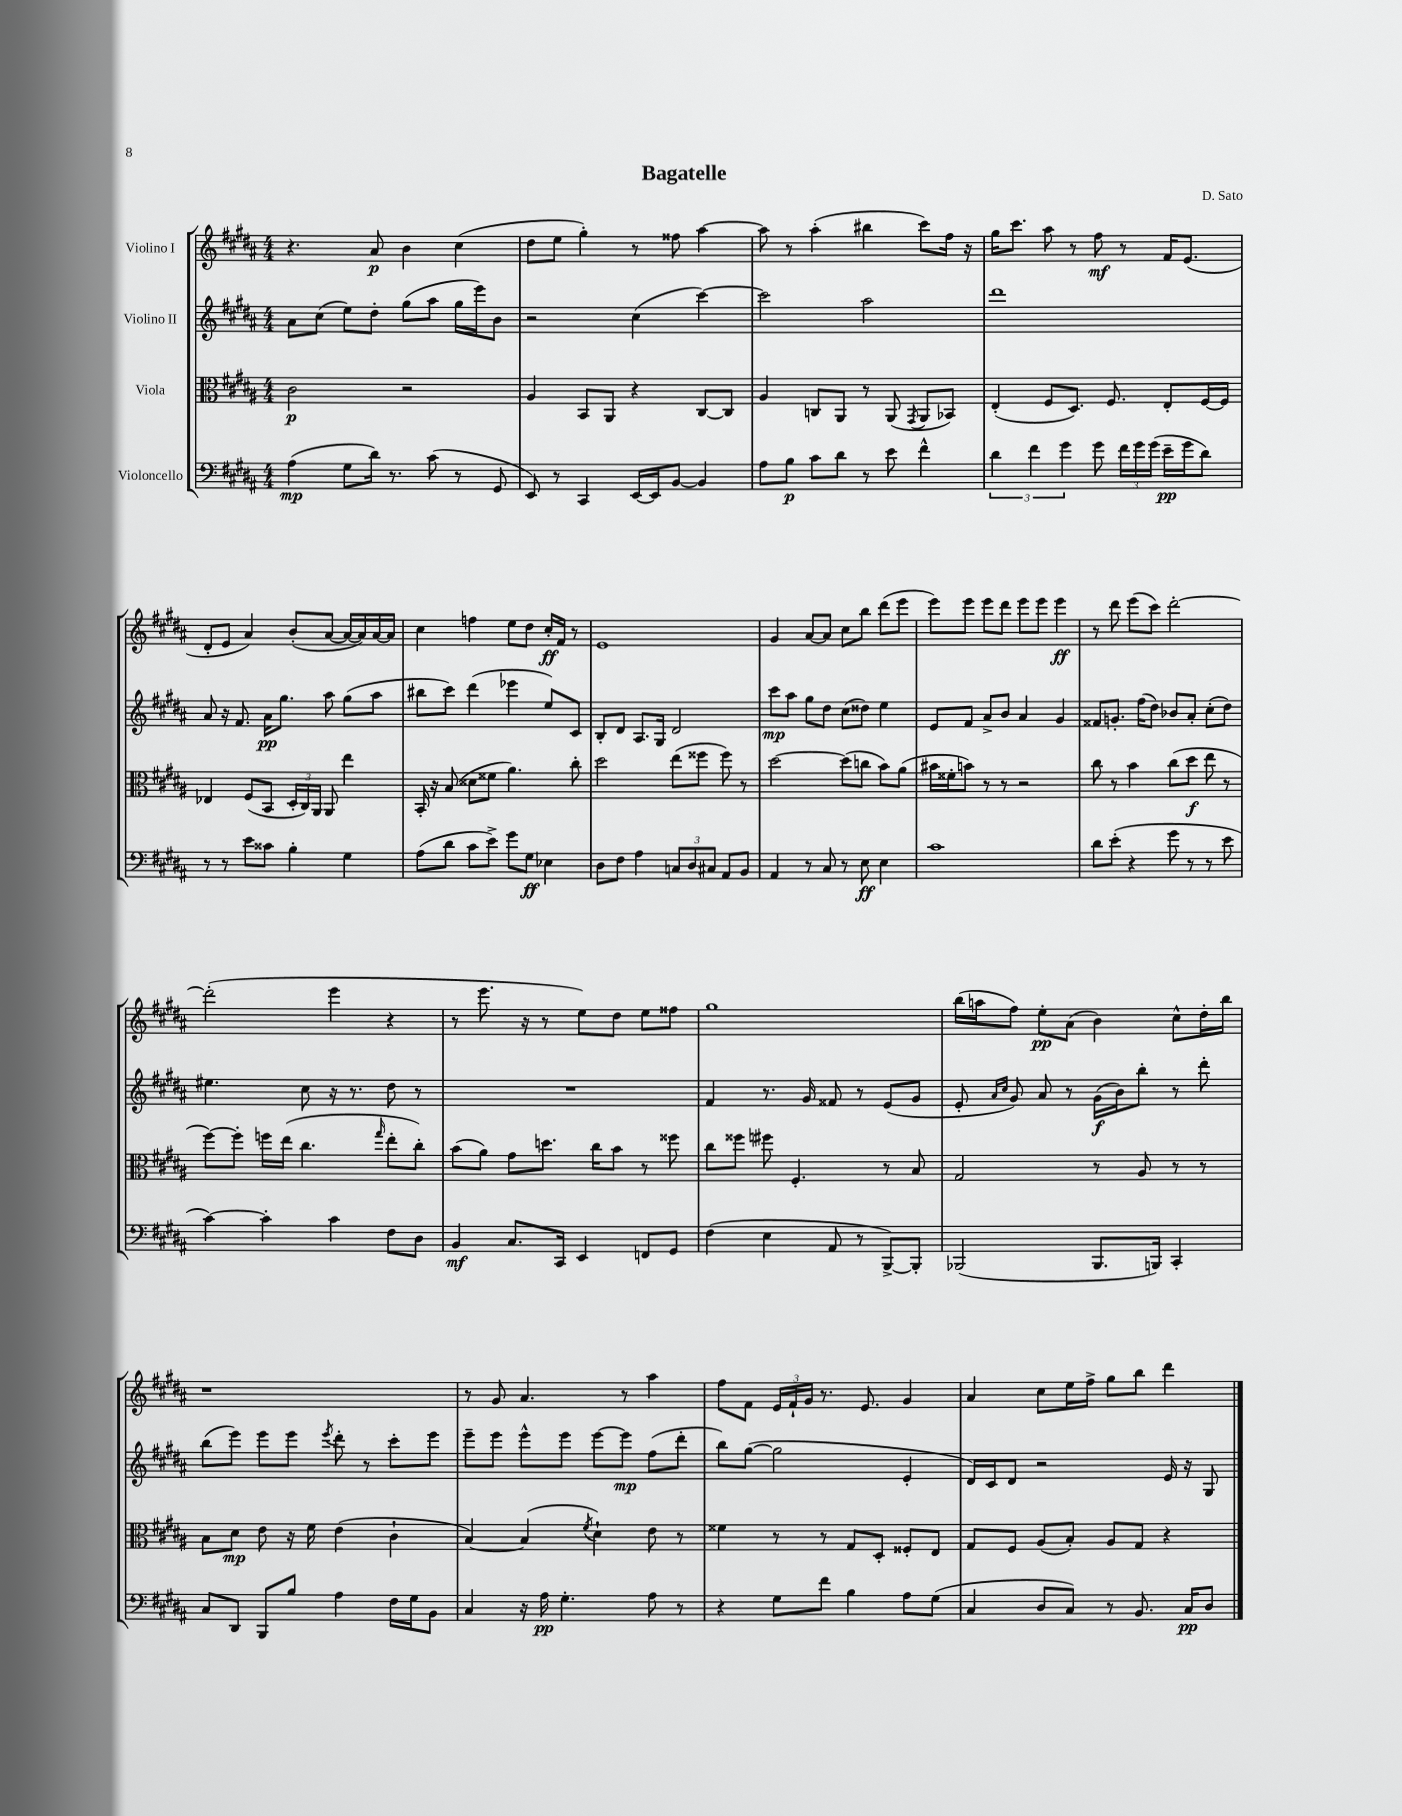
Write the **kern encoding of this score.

**kern	**dynam	**kern	**dynam	**kern	**dynam	**kern	**dynam
*part4	*part4	*part3	*part3	*part2	*part2	*part1	*part1
*staff4	*staff4	*staff3	*staff3	*staff2	*staff2	*staff1	*staff1
*I"Violoncello	*	*I"Viola	*	*I"Violino II	*	*I"Violino I	*
*clefF4	*	*clefC3	*	*clefG2	*	*clefG2	*
*k[f#c#g#d#a#]	*	*k[f#c#g#d#a#]	*	*k[f#c#g#d#a#]	*	*k[f#c#g#d#a#]	*
*M4/4	*	*M4/4	*	*M4/4	*	*M4/4	*
=1	=1	=1	=1	=1	=1	=1	=1
(4A#\	mp	2c#\	p	8a#\L	.	4.r	.
.	.	.	.	(8cc#\J	.	.	.
8G#\L	.	.	.	8ee\L)	.	.	.
16d#\Jk)	.	.	.	8dd#'\J	.	8a#/	p
8.r	.	.	.	.	.	.	.
.	.	2r	.	(8gg#\L	.	4b\	.
(8c#\	.	.	.	8aa#\J	.	.	.
8r	.	.	.	16gg#\LL	.	(4cc#\	.
.	.	.	.	16eee\J)	.	.	.
8GG#/	.	.	.	8b\J	.	.	.
=2	=2	=2	=2	=2	=2	=2	=2
8EE/)	.	4A#/	.	2r	.	8dd#\L	.
8r	.	.	.	.	.	8ee\J	.
4CC#/	.	8BB/L	.	.	.	4gg#'\)	.
.	.	8AA#/J	.	.	.	.	.
[16EE/LL	.	4r	.	(4cc#\	.	8r	.
16EE/J]	.	.	.	.	.	.	.
[8BB/J	.	.	.	.	.	8ff##X\	.
4BB/]	.	[8C#/L	.	[4ccc#\)	.	[4aa#\	.
.	.	8C#/J]	.	.	.	.	.
=3	=3	=3	=3	=3	=3	=3	=3
8A#\L	.	4A#/	.	2ccc#\]	.	8aa#\]	.
8B\J	p	.	.	.	.	8r	.
8c#\L	.	8Cn/L	.	.	.	(4aa#'\	.
8d#\J	.	8AA#/J	.	.	.	.	.
8r	.	8r	.	2aa#\	.	4bb#X\	.
8e\	.	(8AA#/	.	.	.	.	.
.	.	8qGG#/	.	.	.	.	.
4f#^^\	.	8AA#/L	.	.	.	8ccc#\L)	.
.	.	8BB-X/J)	.	.	.	16ff#\Jk	.
.	.	.	.	.	.	16r	.
=4	=4	=4	=4	=4	=4	=4	=4
6d#\	.	(4E'/	.	1ddd#	.	16gg#\KL	.
.	.	.	.	.	.	8.ccc#\J	.
6f#\	.	.	.	.	.	.	.
.	.	8F#/L	.	.	.	8aa#\	.
6g#\	.	.	.	.	.	.	.
.	.	8.D#/J)	.	.	.	8r	.
8g#\	.	.	.	.	.	8ff#\	mf
.	.	8.F#/	.	.	.	.	.
24f#\LL	.	.	.	.	.	8r	.
24g#\	.	.	.	.	.	.	.
(24g#\JJ	.	.	.	.	.	.	.
16e~\LL	pp	8E'/L	.	.	.	16f#/KL	.
16g#\J	.	.	.	.	.	(8.e/J	.
8d#\J)	.	[16F#/L	.	.	.	.	.
.	.	16F#/JJ]	.	.	.	.	.
!!LO:LB:g=z
=5	=5	=5	=5	=5	=5	=5	=5
8r	.	4E-X/	.	8a#/	.	8d#'/L	.
8r	.	.	.	16r	.	8e/J	.
.	.	.	.	8.f#/	.	.	.
8e\L	.	(8F#/L	.	.	.	4a#/)	.
8c##X\J	.	8BB/J	.	16a#\KL	pp	.	.
.	.	.	.	8.gg#\J	.	.	.
4B'\	.	24D#'/LL	.	.	.	(8b'/L	.
.	.	24C#/)	.	.	.	.	.
.	.	24AA#/JJ	.	.	.	.	.
.	.	8AA#/	.	8aa#\	.	[8a#/J	.
4G#\	.	4ee\	.	(8gg#\L	.	16a#/LL_	.
.	.	.	.	.	.	16a#/])	.
.	.	.	.	8aa#\J	.	[16a#/	.
.	.	.	.	.	.	16a#/JJ]	.
=6	=6	=6	=6	=6	=6	=6	=6
(8A#\L	.	16BB'/	.	8bb#X\L	.	4cc#\	.
.	.	16r	.	.	.	.	.
8d#\J	.	(8B/	.	8ccc#\J)	.	.	.
8c#\L	.	8d##X\L	.	(4ddd#\	.	4ffn\	.
8e^\J)	.	8f##X\J	.	.	.	.	.
8g#\L	.	4.a#\)	.	4eee-X\	.	8ee\L	.
8G#\J	ff	.	.	.	.	8dd#\J	.
4E-X\	.	.	.	8ee/L)	.	16cc#'/LL	ff
.	.	.	.	.	.	16f#/JJ	.
.	.	8cc#'\	.	8c#/J	.	8r	.
=7	=7	=7	=7	=7	=7	=7	=7
8D#\L	.	2dd#\	.	8B'/L	.	1e	.
8F#\J	.	.	.	8d#/J	.	.	.
4A#\	.	.	.	8.A#/L	.	.	.
.	.	.	.	16G#/Jk	.	.	.
12Cn/L	.	(8ee\L	.	2d#/	.	.	.
12D#/	.	.	.	.	.	.	.
.	.	8ff##X\J	.	.	.	.	.
12C#X/J	.	.	.	.	.	.	.
8AA#/L	.	8ff##\)	.	.	.	.	.
8BB/J	.	8r	.	.	.	.	.
=8	=8	=8	=8	=8	=8	=8	=8
4AA#/	.	[2dd#\	.	8ccc#\L	mp	4g#/	.
.	.	.	.	8aa#\J	.	.	.
8r	.	.	.	8gg#\L	.	[8a#/L	.
8C#/	.	.	.	8dd#\J	.	8a#/J]	.
8r	.	(8dd#\L]	.	(8cc#\L	.	8cc#\L	.
8E\	ff	8ccn\J	.	8dd##X\J)	.	8bb\J	.
4E\	.	8b\L)	.	4ee\	.	(8ddd#\L	.
.	.	(8a#\J	.	.	.	8eee\J	.
=9	=9	=9	=9	=9	=9	=9	=9
1c#	.	16b#X\LL	.	8e/L	.	8eee\L)	.
.	.	16f##X'\J	.	.	.	.	.
.	.	8bn\J)	.	8f#/J	.	8eee\J	.
.	.	8r	.	8a#^/L	.	8eee\L	.
.	.	8r	.	8b/J	.	8ddd#\J	.
.	.	2r	.	4a#/	.	8eee\L	.
.	.	.	.	.	.	8eee\J	.
.	.	.	.	4g#/	.	4eee\	ff
=10	=10	=10	=10	=10	=10	=10	=10
8d#\L	.	8cc#\	.	8f##X/L	.	8r	.
(8e'\J	.	8r	.	8.gn'/J	.	8ddd#\	.
4r	.	4b\	.	.	.	(8eee\L	.
.	.	.	.	(16ff#\KL	.	.	.
.	.	.	.	8dd#\J)	.	8ccc#\J)	.
8g#\	.	(8cc#\L	.	8b-X/L	.	[2ddd#'\	.
8r	.	8dd#\J	f	8a#'/J	.	.	.
8r	.	8ee\	.	(8cc#'\L	.	.	.
8e\	.	8r	.	8dd#\J)	.	.	.
!!LO:LB:g=z
=11	=11	=11	=11	=11	=11	=11	=11
[4c#\)	.	[8ff#\L)	.	4.ee#X\	.	(2ddd#'\]	.
.	.	8ff#'\J]	.	.	.	.	.
4c#'\]	.	16ffn\LL	.	.	.	.	.
.	.	(16ee\JJ	.	.	.	.	.
.	.	4.cc#\	.	8cc#\	.	.	.
4c#\	.	.	.	16r	.	4eee\	.
.	.	.	.	8.r	.	.	.
.	.	16qqgg#/	.	.	.	.	.
8F#\L	.	8ee'\L	.	8dd#\	.	4r	.
8D#\J	.	8cc#'\J)	.	8r	.	.	.
=12	=12	=12	=12	=12	=12	=12	=12
4BB/	mf	(8b\L	.	1r	.	8r	.
.	.	8a#\J)	.	.	.	8.eee\	.
8.C#/L	.	8g#\L	.	.	.	.	.
.	.	.	.	.	.	16r	.
.	.	8.ddn\J	.	.	.	8r	.
16CC#/Jk	.	.	.	.	.	.	.
4EE/	.	.	.	.	.	8ee\L)	.
.	.	16cc#\KL	.	.	.	.	.
.	.	8b\J	.	.	.	8dd#\J	.
8FFn/L	.	8r	.	.	.	8ee\L	.
8GG#/J	.	8ff##X\	.	.	.	8ff##X\J	.
=13	=13	=13	=13	=13	=13	=13	=13
(4F#\	.	8cc#\L	.	4f#/	.	1gg#	.
.	.	8ff##X\J	.	.	.	.	.
4E\	.	8ff#X\	.	8.r	.	.	.
.	.	4.F#'/	.	.	.	.	.
.	.	.	.	16g#/	.	.	.
8AA#/	.	.	.	8f##X/	.	.	.
8r	.	.	.	8r	.	.	.
[8BBB^/L)	.	8r	.	(8e/L	.	.	.
8BBB'/J]	.	8B/	.	8g#/J	.	.	.
=14	=14	=14	=14	=14	=14	=14	=14
(2BBB-X/	.	2G#/	.	8e'/	.	(16bb\LL	.
.	.	.	.	.	.	16aan\J	.
.	.	.	.	16qqa#/LL	.	.	.
.	.	.	.	16qqcc#/JJ	.	.	.
.	.	.	.	8g#/)	.	8ff#\J)	.
.	.	.	.	8a#/	.	8ee'\L	pp
.	.	.	.	8r	.	(8a#\J	.
8.BBB-/L	.	8r	.	(16g#\LL	f	4b\)	.
.	.	.	.	16b\J)	.	.	.
.	.	8A#/	.	8bb'\J	.	.	.
16BBBn/Jk)	.	.	.	.	.	.	.
4CC#'/	.	8r	.	8r	.	8cc#^^\L	.
.	.	8r	.	8ddd#'\	.	16dd#'\L	.
.	.	.	.	.	.	16bb\JJ	.
!!LO:LB:g=z
=15	=15	=15	=15	=15	=15	=15	=15
8C#/L	.	8B\L	.	(8bb\L	.	1r	.
8DD#/J	.	8d#\J	mp	8eee\J)	.	.	.
8BBB/L	.	8e\	.	8eee\L	.	.	.
8B/J	.	16r	.	8eee\J	.	.	.
.	.	16f#\	.	.	.	.	.
.	.	.	.	8qeee/	.	.	.
4A#\	.	(4e\	.	8ddd#'\	.	.	.
.	.	.	.	8r	.	.	.
16F#\LL	.	4c#`\	.	8ccc#'\L	.	.	.
16G#\J	.	.	.	.	.	.	.
8BB\J	.	.	.	8eee\J	.	.	.
=16	=16	=16	=16	=16	=16	=16	=16
4C#/	.	[4B/)	.	8eee~\L	.	8r	.
.	.	.	.	8eee\J	.	8g#/	.
16r	.	(4B/]	.	8eee^^\L	.	4.a#/	.
16A#\	pp	.	.	.	.	.	.
4.G#'\	.	.	.	8eee\J	.	.	.
.	.	8qf#/	.	.	.	.	.
.	.	4d#`\)	.	[8eee\L	.	.	.
.	.	.	.	8eee\J]	mp	8r	.
8A#\	.	8e\	.	(8ff#\L	.	4aa#\	.
8r	.	8r	.	8ddd#'\J	.	.	.
=17	=17	=17	=17	=17	=17	=17	=17
4r	.	4f##X\	.	8bb\L)	.	8ff#\L	.
.	.	.	.	([8gg#\J	.	8f#\J	.
8G#\L	.	8r	.	2gg#\]	.	24e/LL	.
.	.	.	.	.	.	24f#`/	.
.	.	.	.	.	.	24g#/JJ	.
8f#\J	.	8r	.	.	.	8.r	.
4B\	.	8G#/L	.	.	.	.	.
.	.	.	.	.	.	8.e/	.
.	.	8D#'/J	.	.	.	.	.
8A#\L	.	8F##X'/L	.	4e'/	.	4g#/	.
(8G#\J	.	8E/J	.	.	.	.	.
=18	=18	=18	=18	=18	=18	=18	=18
4C#/	.	8G#/L	.	16d#/LL)	.	4a#/	.
.	.	.	.	16c#/J	.	.	.
.	.	8F#/J	.	8d#/J	.	.	.
8D#/L	.	(8A#/L	.	2r	.	8cc#\L	.
8C#/J)	.	8B'/J)	.	.	.	16ee\L	.
.	.	.	.	.	.	16ff#^\JJ	.
8r	.	8A#/L	.	.	.	8gg#\L	.
8.BB/	.	8G#/J	.	.	.	8bb\J	.
.	.	4r	.	16e/	.	4ddd#\	.
16C#/KL	pp	.	.	16r	.	.	.
8D#/J	.	.	.	8G#/	.	.	.
==	==	==	==	==	==	==	==
*-	*-	*-	*-	*-	*-	*-	*-
